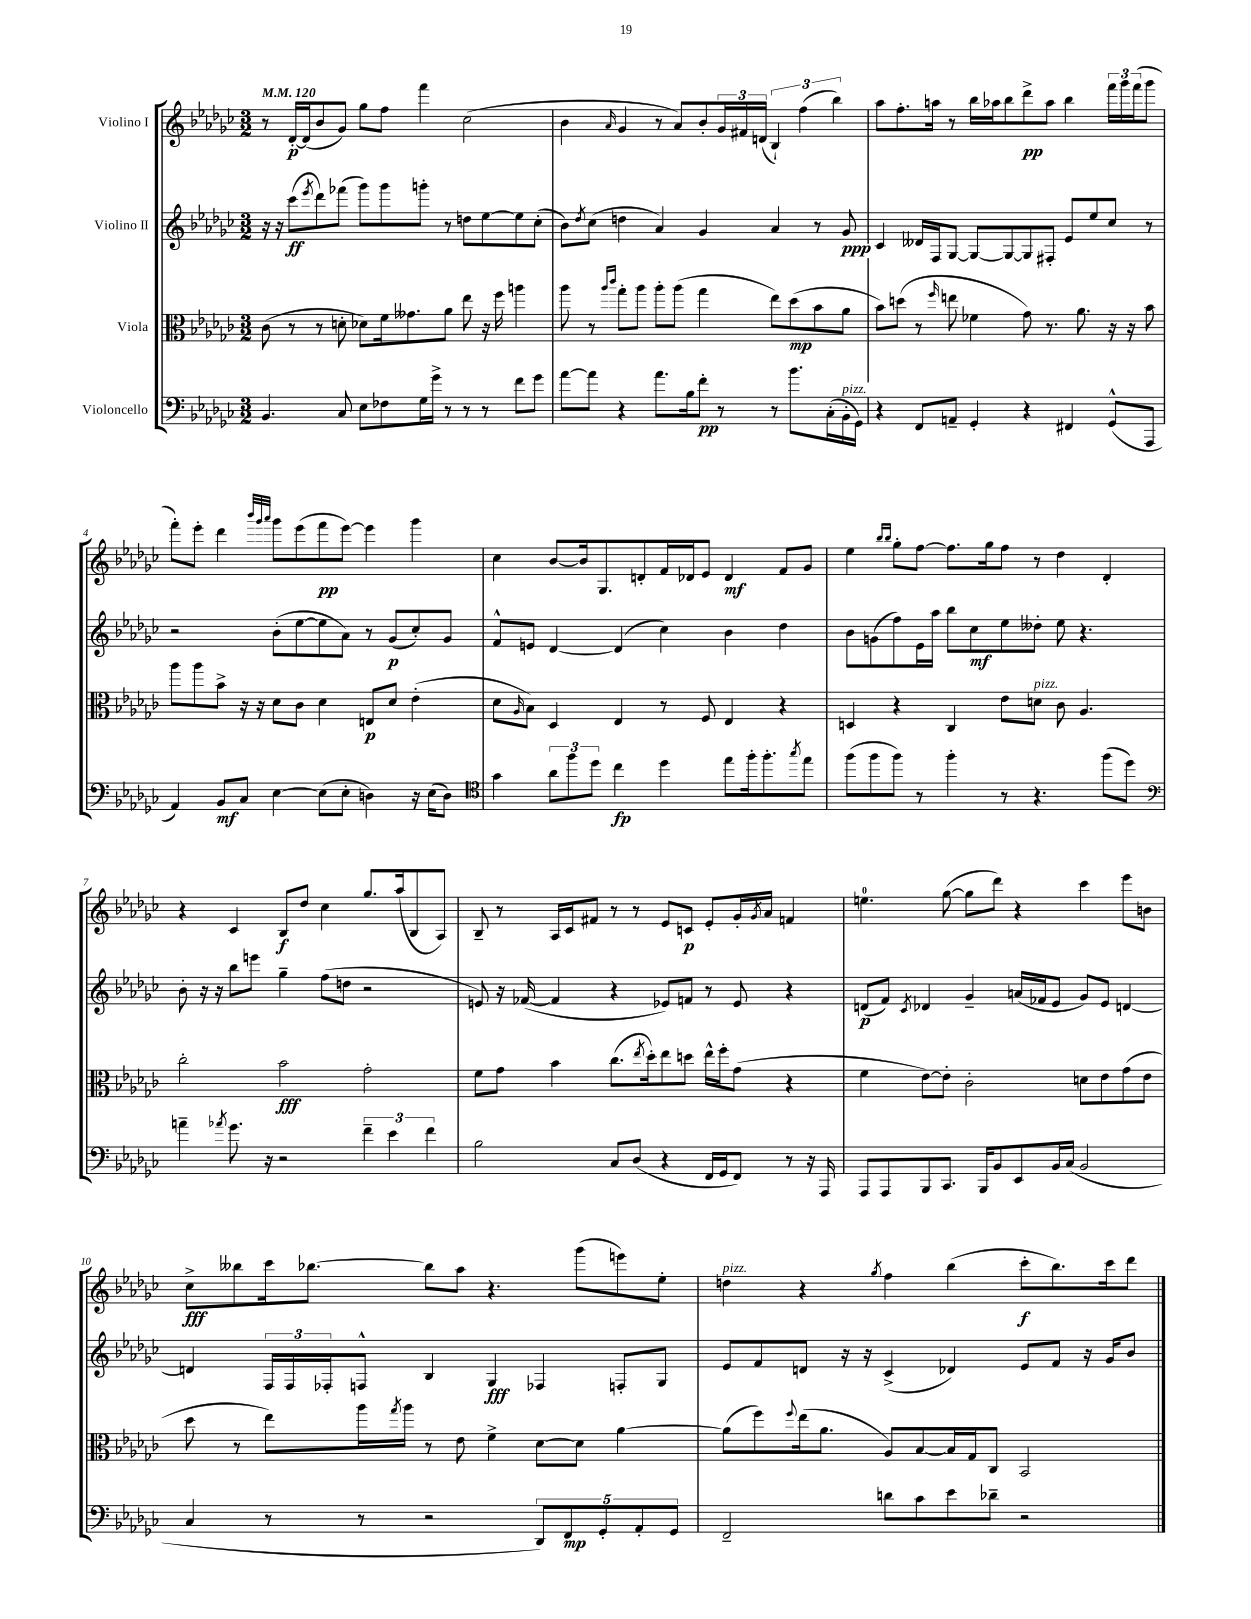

**kern	**kern	**kern	**kern
*staff4	*staff3	*staff2	*staff1
*clefF4	*clefC3	*clefG2	*clefG2
*k[b-e-a-d-g-c-]	*k[b-e-a-d-g-c-]	*k[b-e-a-d-g-c-]	*k[b-e-a-d-g-c-]
*M3/2	*M3/2	*M3/2	*M3/2
*MM120	*MM120	*MM120	*MM120
4.BB-	(8c-	16r	8r
.	.	16r	.
.	8r	(8ccc-	[16d-'
.	.	.	(16d-]
.	.	8qeee-	.
.	8r	8ddd-)	8b-
8C-	8d'	(8fff-	8g-)
8E-	8d-)	8ggg-)	8gg-
8F-	16f	8ggg-	8ff
.	8.g--	.	.
16G-	.	8ggg'	4fff
16g-^	.	.	.
8r	8a-	8r	.
8r	8ee-	8dd	(2cc-
8r	16r	[8ee-	.
.	16ff	.	.
8f	4aa	8ee-]	.
8g-	.	(8cc-'	.
=	=	=	=
[8a-	8aa-	8b-)	4b-
.	.	8qdd-	.
8a-]	8r	(8cc-	.
.	16qqaa-	.	.
.	16qqccc-	.	16qqa-
4r	8gg-'	4dd	4g-
.	8aa-	.	.
8.a-	8aa-'	4a-)	8r
.	(8aa-	.	8a-)
16B-	.	.	.
8f'	4gg-	4g-	8b-'
8r	.	.	24g-
.	.	.	24f#
.	.	.	(24d
8r	8ee-)	4a-	6B-`)
8.b-	(8dd-	.	.
.	.	.	(6ff
.	8b-	8r	.
(16C-'	.	.	.
.	.	.	6bb-)
16BB-'	8a-	8g-	.
16GG-)	.	.	.
=	=	=	=
4r	8b-)	4c-	8aa-
.	(8dd	.	8.ff'
8FF	8r	16d--	.
.	.	16F	16aa
.	16qqff	.	.
8AA~	8ee	[8G-	8r
4GG-'	4f-	8G-_	16bb-
.	.	.	16aa-
.	.	8G-_	8bb-
4r	8g-)	8G-]	8ddd-^
.	8.r	8F#'	8aa-
4FF#	.	8e-	4bb-
.	8.a-	.	.
.	.	8ee-	.
(8GG-^^	16r	8cc-	24fff
.	.	.	24ggg-
.	16r	.	.
.	.	.	(24fff
8AAA-	8b-	8r	8ggg-
=	=	=	=
4AA-)	8aa-	2r	8fff')
.	8aa-	.	8eee-'
8BB-	8b-^	.	4ddd-
8C-	16r	.	.
.	16r	.	.
.	.	.	32qqbbb-
.	.	.	32qqggg-
.	.	.	32qqaaa-
[4E-	8d-	(8b-'	8ggg-
.	8c-	[8ee-	(8eee-
(8E-]	4d-	8ee-]	8fff
8E-'	.	8a-)	[8eee-)
4D)	8E	8r	4eee-]
.	8d-	(8g-	.
16r	(4e-'	8cc-')	4ggg-
(16E-	.	.	.
8D)	.	8g-	.
=	=	=	=
*clefC4	*	*	*
4g-	8d-	8f^^	4cc-
.	16qqA-	.	.
.	8B-)	8e	.
12a-	4D-	[4d-	[8b-
12ff	.	.	.
.	.	.	16b-]
12dd-	.	.	.
.	.	.	8.G-
4cc-	4E-	(4d-]	.
.	.	.	8d'
4dd-	8r	4cc-)	16f
.	.	.	16d-
.	8F	.	8e-
8ee-	4E-	4b-	4d-
16ff'	.	.	.
8.ff'	.	.	.
.	4r	4dd-	8f
8qgg-	.	.	.
8ee-	.	.	8g-
=	=	=	=
(8ff	4D	8b-	4ee-
8ff	.	(8g	.
.	.	.	16qqbb-
.	.	.	16qqbb-
8ff)	4r	8ff)	8gg-'
8r	.	16e-	[8ff
.	.	16aa-	.
4ff'	4C-	8bb-	8.ff]
.	.	8cc-	.
.	.	.	16gg-
8r	8e-	8ee-	8ff
4.r	8d	8dd--'	8r
.	8c-	8ee-	4dd-
.	4.A-	4.r	.
(8ff	.	.	4d-'
8dd-)	.	.	.
=	=	=	=
*clefF4	*	*	*
4a~	2cc-'	8b-'	4r
.	.	16r	.
.	.	16r	.
8qa-	.	.	.
8.g-	.	8bb-	4c-
.	.	8eee	.
16r	.	.	.
2r	2b-	4gg-~	8B-
.	.	.	8dd-
.	.	(8ff	4cc-
.	.	8dd	.
6f~	2g-'	2r	8.gg-
6e-	.	.	.
.	.	.	(16aa-
.	.	.	8B-
6f	.	.	.
.	.	.	8A-)
=	=	=	=
2B-	8f	8e)	8B-~
.	8g-	16r	8r
.	.	([16f-	.
.	4b-	4f-]	16A-
.	.	.	16c-
.	.	.	8f#
8C-	(8.cc-	4r	8r
(8D-	.	.	8r
.	8qee-	.	.
.	16dd-')	.	.
4r	8ee-	8e-)	8e-
.	8dd	8f	8c
16FF	16ee-^^	8r	8e-'
16GG-	16ff'	.	.
8FF)	(8g-	8e-	16g-'
.	.	.	8qg-
.	.	.	16a-
8r	4r	4r	4f
16r	.	.	.
16AAA-	.	.	.
=	=	=	=
8AAA-	4f	(8d	4.ee
8AAA-	.	8f)	.
.	.	8qc-	.
8BBB-	[8e-)	4d-	.
8.CC-	8e-']	.	([8gg-
.	2c-'	4g-~	8gg-]
16BBB-	.	.	.
8BB-	.	.	8ddd-)
8EE-	.	(16a	4r
.	.	16f-	.
16BB-	.	8e-	.
(16C-	.	.	.
2BB-	8d	8g-)	4ccc-
.	8e-	8e-	.
.	(8g-	[4d	8eee-
.	8e-	.	8b
=	=	=	=
4C-	8dd-	4d]	8cc-^
.	8r	.	8bb--
8r	8ee-)	24F	16ccc-
.	.	24F	.
.	.	.	[8.bb-
.	.	24F-'	.
8r	16aa-	8F^^	.
.	8qgg-	.	.
.	16aa-	.	.
2r	8r	4B-	8bb-]
.	8e-	.	8aa-
.	4f^	4G-	4.r
10DD-)	[8d-	4F-	.
10FF	.	.	.
.	8d-]	.	(8ggg-
10GG-'	.	.	.
.	[4a-	8F'	8eee)
10AA-'	.	.	.
.	.	8G-	8ee-'
10GG-	.	.	.
=	=	=	=
2FF~	(8a-]	8e-	4dd
.	8ff)	8f	.
.	8qqff	.	.
.	(16ee-	8d	4r
.	8.a-	.	.
.	.	16r	.
.	.	16r	.
.	.	.	8qgg-
8d	8A-)	(4c-^	4ff
8c-	[8B-	.	.
8e-	16B-]	4d-)	(4bb-
.	16G-	.	.
8d-~	8C-	.	.
2r	2BB-	8e-	8ccc-'
.	.	8f	8.bb-)
.	.	16r	.
.	.	16g-	16ccc-
.	.	8b-	8ddd-
==	==	==	==
*-	*-	*-	*-
